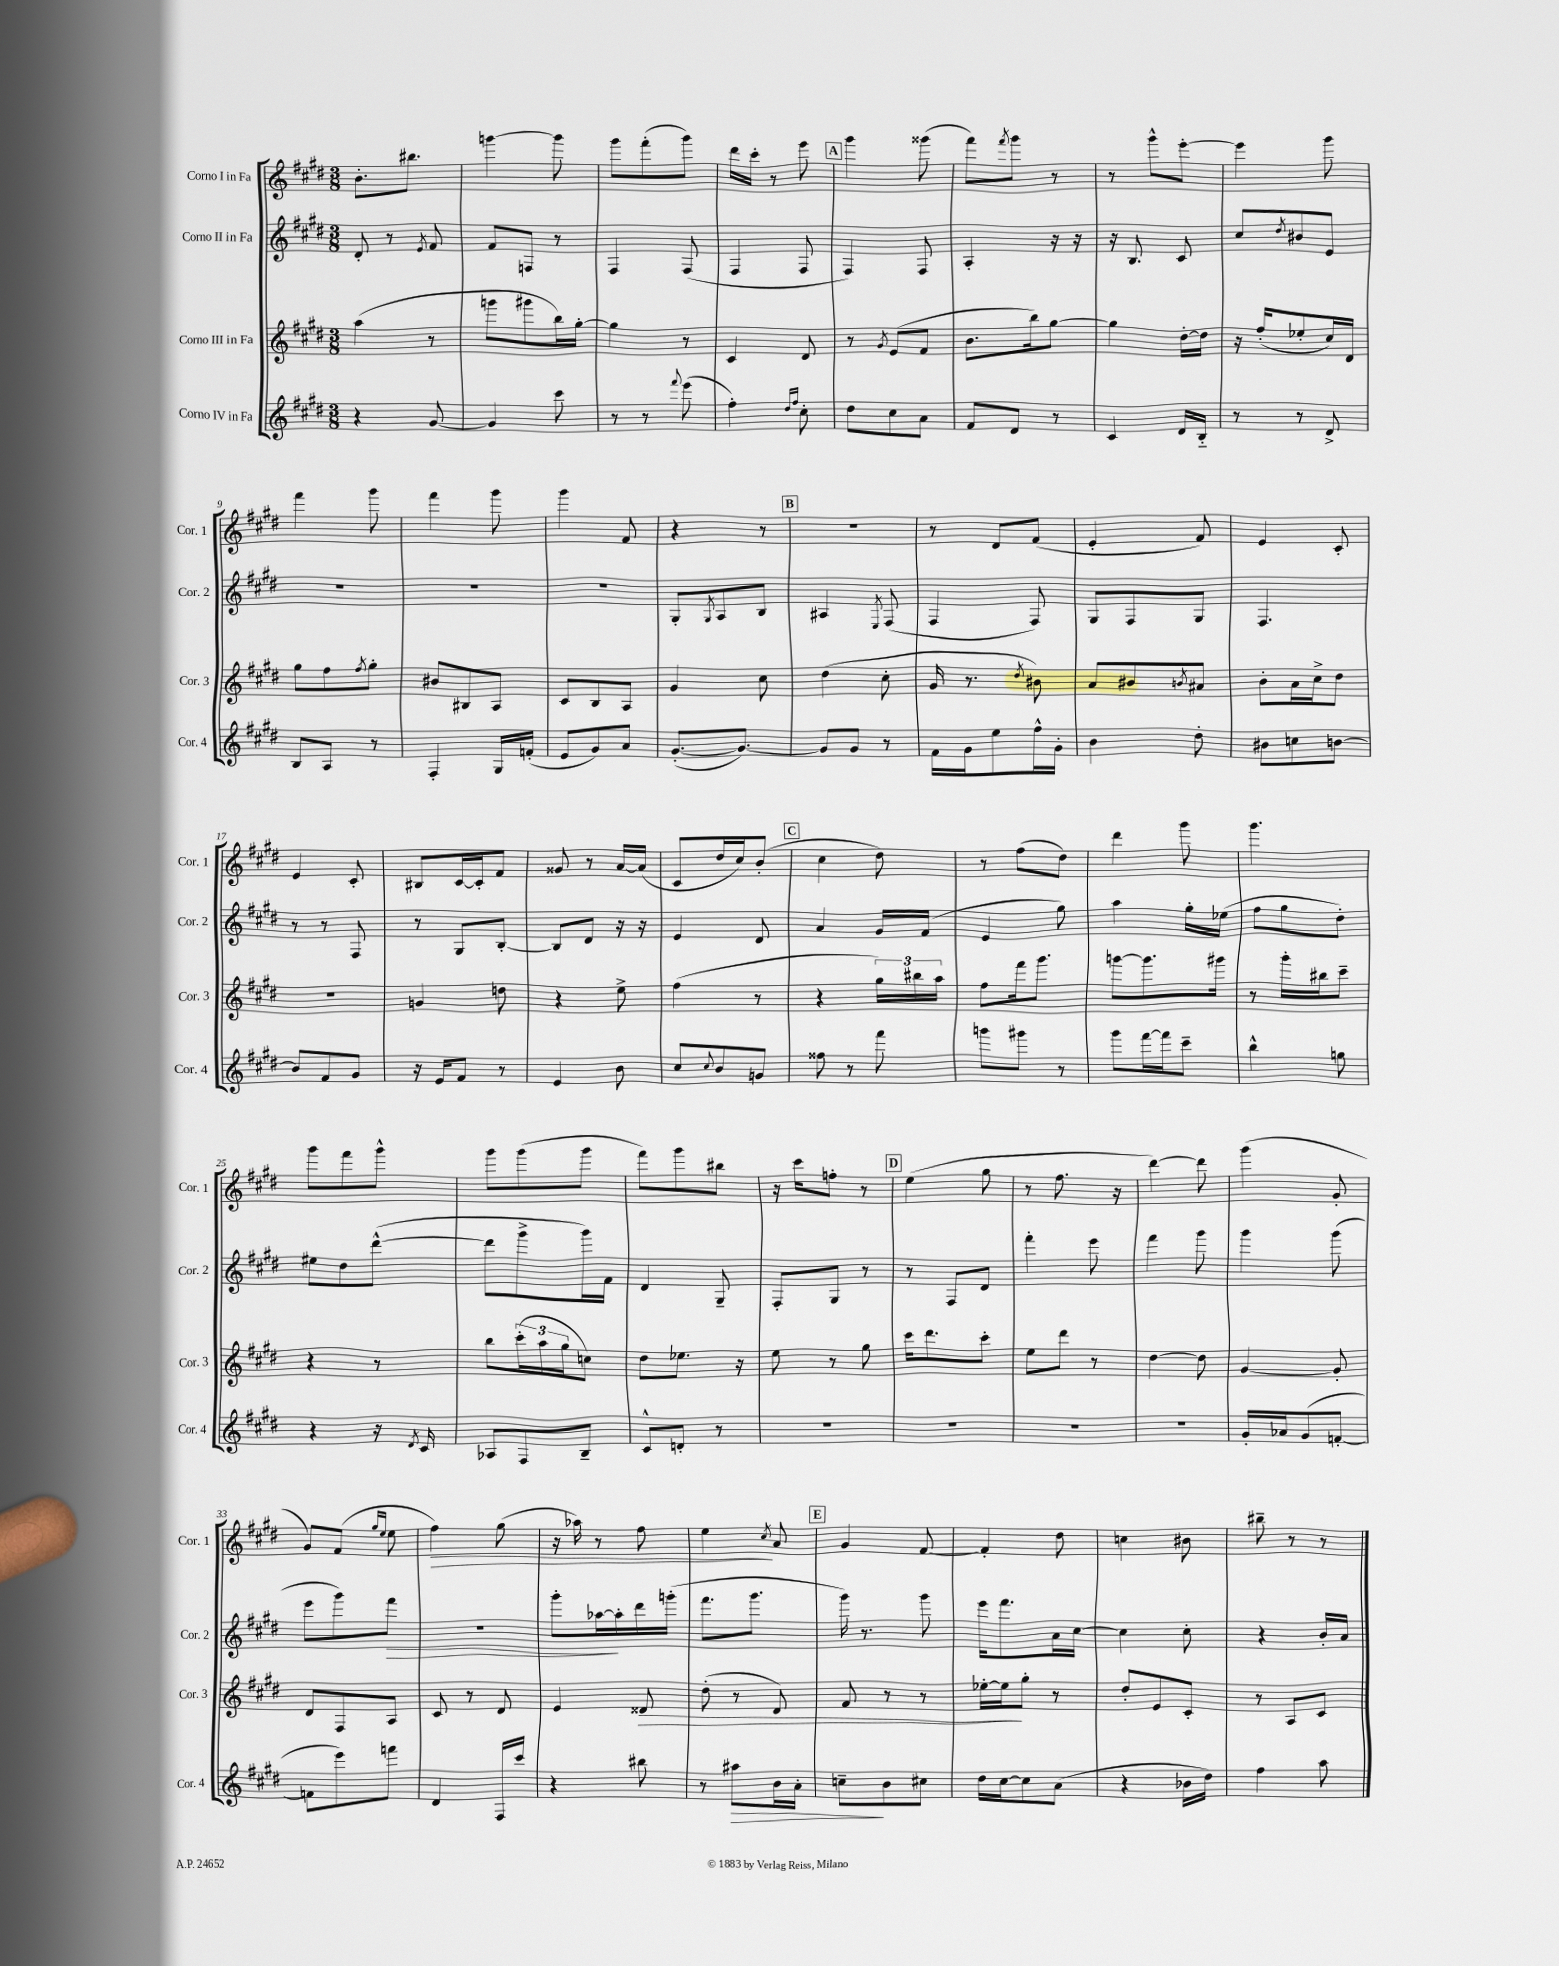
<<
\new StaffGroup <<
\new Staff = "s0" \with { instrumentName = "Corno I in Fa" shortInstrumentName = "Cor. 1" } {
    \clef treble \key e \major \numericTimeSignature \time 3/8
    b'8.-. bis''8. |
    g'''4~ g'''8 |
    gis'''8 fis'''8-.( gis'''8) |
    dis'''16 cis'''16-. r8 e'''8 |
    \mark \markup { \box "A" } gis'''4 gisis'''8( |
    fis'''8) \acciaccatura { fis'''8 } gis'''8 r8 |
    r8 gis'''8-^ e'''8~-. |
    e'''4 gis'''8 |
    fis'''4 gis'''8 |
    fis'''4 gis'''8 |
    gis'''4 fis'8 |
    r4 r8 |
    \mark \markup { \box "B" } R4. |
    r8 dis'8 fis'8( |
    e'4-. fis'8) |
    e'4 cis'8-. |
    e'4 cis'8-. |
    bis8 cis'16~ cis'16-. fis'8 |
    gisis'8 r8 a'16~ a'16( |
    cis'8 dis''16 cis''16) b'8-.( |
    \mark \markup { \box "C" } cis''4 dis''8) |
    r8 fis''8( dis''8) |
    dis'''4 gis'''8 |
    gis'''4. |
    gis'''8 fis'''8 gis'''8-^ |
    gis'''8 gis'''8( gis'''8 |
    fis'''8) gis'''8 bis''8 |
    r16 cis'''16 f''8-. r8 |
    \mark \markup { \box "D" } e''4( gis''8 |
    r8 fis''8. r16 |
    dis'''4~) dis'''8 |
    gis'''4( gis'8-. |
    gis'8) fis'8( \grace { gis''16 e''16 } e''8 |
    fis''4\>) gis''8( |
    r16 aes''16) r8 fis''8 |
    e''4\! \acciaccatura { cis''8 } a'8 |
    \mark \markup { \box "E" } gis'4 fis'8~ |
    fis'4-. dis''8 |
    c''4 bis'8 |
    bis''8-- r8 r8 \bar "|." |
}
\new Staff = "s1" \with { instrumentName = "Corno II in Fa" shortInstrumentName = "Cor. 2" } {
    \clef treble \key e \major \numericTimeSignature \time 3/8
    dis'8-. r8 \acciaccatura { e'8 } fis'8 |
    fis'8 f8 r8 |
    fis4 fis8( |
    fis4 fis8 |
    \mark \markup { \box "A" } fis4) fis8 |
    a4-. r16 r16 |
    r16 b8. cis'8 |
    cis''8 \acciaccatura { dis''8 } bis'8 e'8 |
    R4. |
    R4. |
    R4. |
    gis8-. \acciaccatura { gis8 } a8 b8 |
    \mark \markup { \box "B" } ais4 \acciaccatura { e8 } fis8( |
    fis4 fis8) |
    gis8 fis8 gis8 |
    fis4. |
    r8 r8 fis8 |
    r8 gis8 b8~-. |
    b8 dis'8 r16 r16 |
    e'4 dis'8 |
    \mark \markup { \box "C" } a'4 gis'16 fis'16( |
    e'4 gis''8) |
    a''4 gis''16-. ees''16( |
    fis''8 gis''8 dis''8-.) |
    eis''8 dis''8 dis'''8~-^( |
    dis'''8 gis'''8-> gis'''16) fis'16 |
    dis'4 gis8-- |
    fis8-. gis8 r8 |
    \mark \markup { \box "D" } r8 fis8 dis'8 |
    fis'''4-. e'''8 |
    fis'''4 gis'''8 |
    gis'''4 gis'''8( |
    e'''8 gis'''8) fis'''8\> |
    R4. |
    gis'''8-. aes''16~\! aes''16-. dis'''16 g'''16-.( |
    fis'''8. gis'''8. |
    \mark \markup { \box "E" } gis'''16) r8. gis'''8 |
    e'''16 fis'''8. a'16 cis''16~ |
    cis''4 cis''8-. |
    r4 b'16-. a'16 \bar "|." |
}
\new Staff = "s2" \with { instrumentName = "Corno III in Fa" shortInstrumentName = "Cor. 3" } {
    \clef treble \key e \major \numericTimeSignature \time 3/8
    a''4( r8 |
    g'''8 gis'''8 b''16) gis''16~-. |
    gis''4 r8 |
    cis'4 dis'8 |
    \mark \markup { \box "A" } r8 \acciaccatura { gis'8 } e'8( fis'8 |
    b'8. b''16) gis''8~ |
    gis''4 dis''16~-. dis''16 |
    r16 fis''16-.( ees''8-. cis''16) dis'16 |
    gis''8 fis''8 \acciaccatura { fis''8 } gis''8-. |
    bis'8 bis8 a8 |
    cis'8 b8 a8 |
    gis'4 cis''8 |
    \mark \markup { \box "B" } dis''4( cis''8-. |
    gis'16 r8. \acciaccatura { dis''8 } bis'8) |
    a'8 bis'8 \acciaccatura { b'8 } ais'8 |
    b'8-. a'16 cis''16-> dis''8 |
    R4. |
    g'4 d''8 |
    r4 e''8-> |
    fis''4( r8 |
    \mark \markup { \box "C" } r4 \tuplet 3/2 { gis''16) bis''16 a''16 } |
    fis''8 fis'''16 gis'''8. |
    g'''8~ g'''8. gis'''16 |
    r8 gis'''16-. bis''16 cis'''8-- |
    r4 r8 |
    b''8 \tuplet 3/2 { cis'''16-.( a''16 gis''16 } c''8) |
    dis''8 ees''8. r16 |
    e''8 r8 gis''8 |
    \mark \markup { \box "D" } cis'''16 dis'''8. cis'''8-. |
    e''8 dis'''8 r8 |
    dis''4~ dis''8 |
    gis'4~ gis'8-. |
    dis'8 fis8 a8 |
    cis'8 r8 dis'8 |
    e'4 disis'8\> |
    dis''8-.( r8 dis'8) |
    \mark \markup { \box "E" } fis'8 r8 r8 |
    ees''16~-. ees''16\! gis''8-. r8 |
    dis''8-. e'8 cis'8-. |
    r8 a8 cis'8 \bar "|." |
}
\new Staff = "s3" \with { instrumentName = "Corno IV in Fa" shortInstrumentName = "Cor. 4" } {
    \clef treble \key e \major \numericTimeSignature \time 3/8
    r4 gis'8~ |
    gis'4 cis'''8 |
    r8 r8 \appoggiatura { fis'''8 } e'''8( |
    fis''4-.) \grace { dis''16 fis''16 } cis''8-. |
    \mark \markup { \box "A" } dis''8 cis''8 a'8 |
    fis'8 dis'8 r8 |
    cis'4 dis'16 b16-_ |
    r8 r8 dis'8-> |
    b8 a8 r8 |
    fis4-. gis16 f'16-.( |
    e'8 gis'8) a'8 |
    gis'8.~-.( gis'8.~) |
    \mark \markup { \box "B" } gis'8 gis'8 r8 |
    fis'16 gis'16 e''8 fis''16-^ gis'16-. |
    b'4 dis''8-. |
    bis'8 c''8 b'8~ |
    b'8 fis'8 gis'8 |
    r16 e'16 fis'8 r8 |
    e'4 b'8 |
    cis''8 \appoggiatura { cis''8 } b'8 g'8 |
    \mark \markup { \box "C" } fisis''8 r8 fis'''8 |
    g'''8 gis'''8 r8 |
    gis'''8 fis'''16~ fis'''16 cis'''8-- |
    b''4-^ g''8 |
    r4 r16 \acciaccatura { dis'8 } cis'16 |
    aes8 fis8 b8-- |
    cis'8-^ d'8-. r8 |
    R4. |
    \mark \markup { \box "D" } R4. |
    R4. |
    R4. |
    gis'16-. aes'16 gis'8( f'8~-. |
    f'8 e'''8) f'''8 |
    dis'4 fis16 cis'''16 |
    r4 bis''8 |
    r8 ais''8\> b'16 a'16-. |
    \mark \markup { \box "E" } c''8--\! b'8 cis''8 |
    dis''16 cis''16~ cis''8 a'8( |
    r4 bes'16 dis''16) |
    fis''4 a''8 \bar "|." |
}
>>
>>
